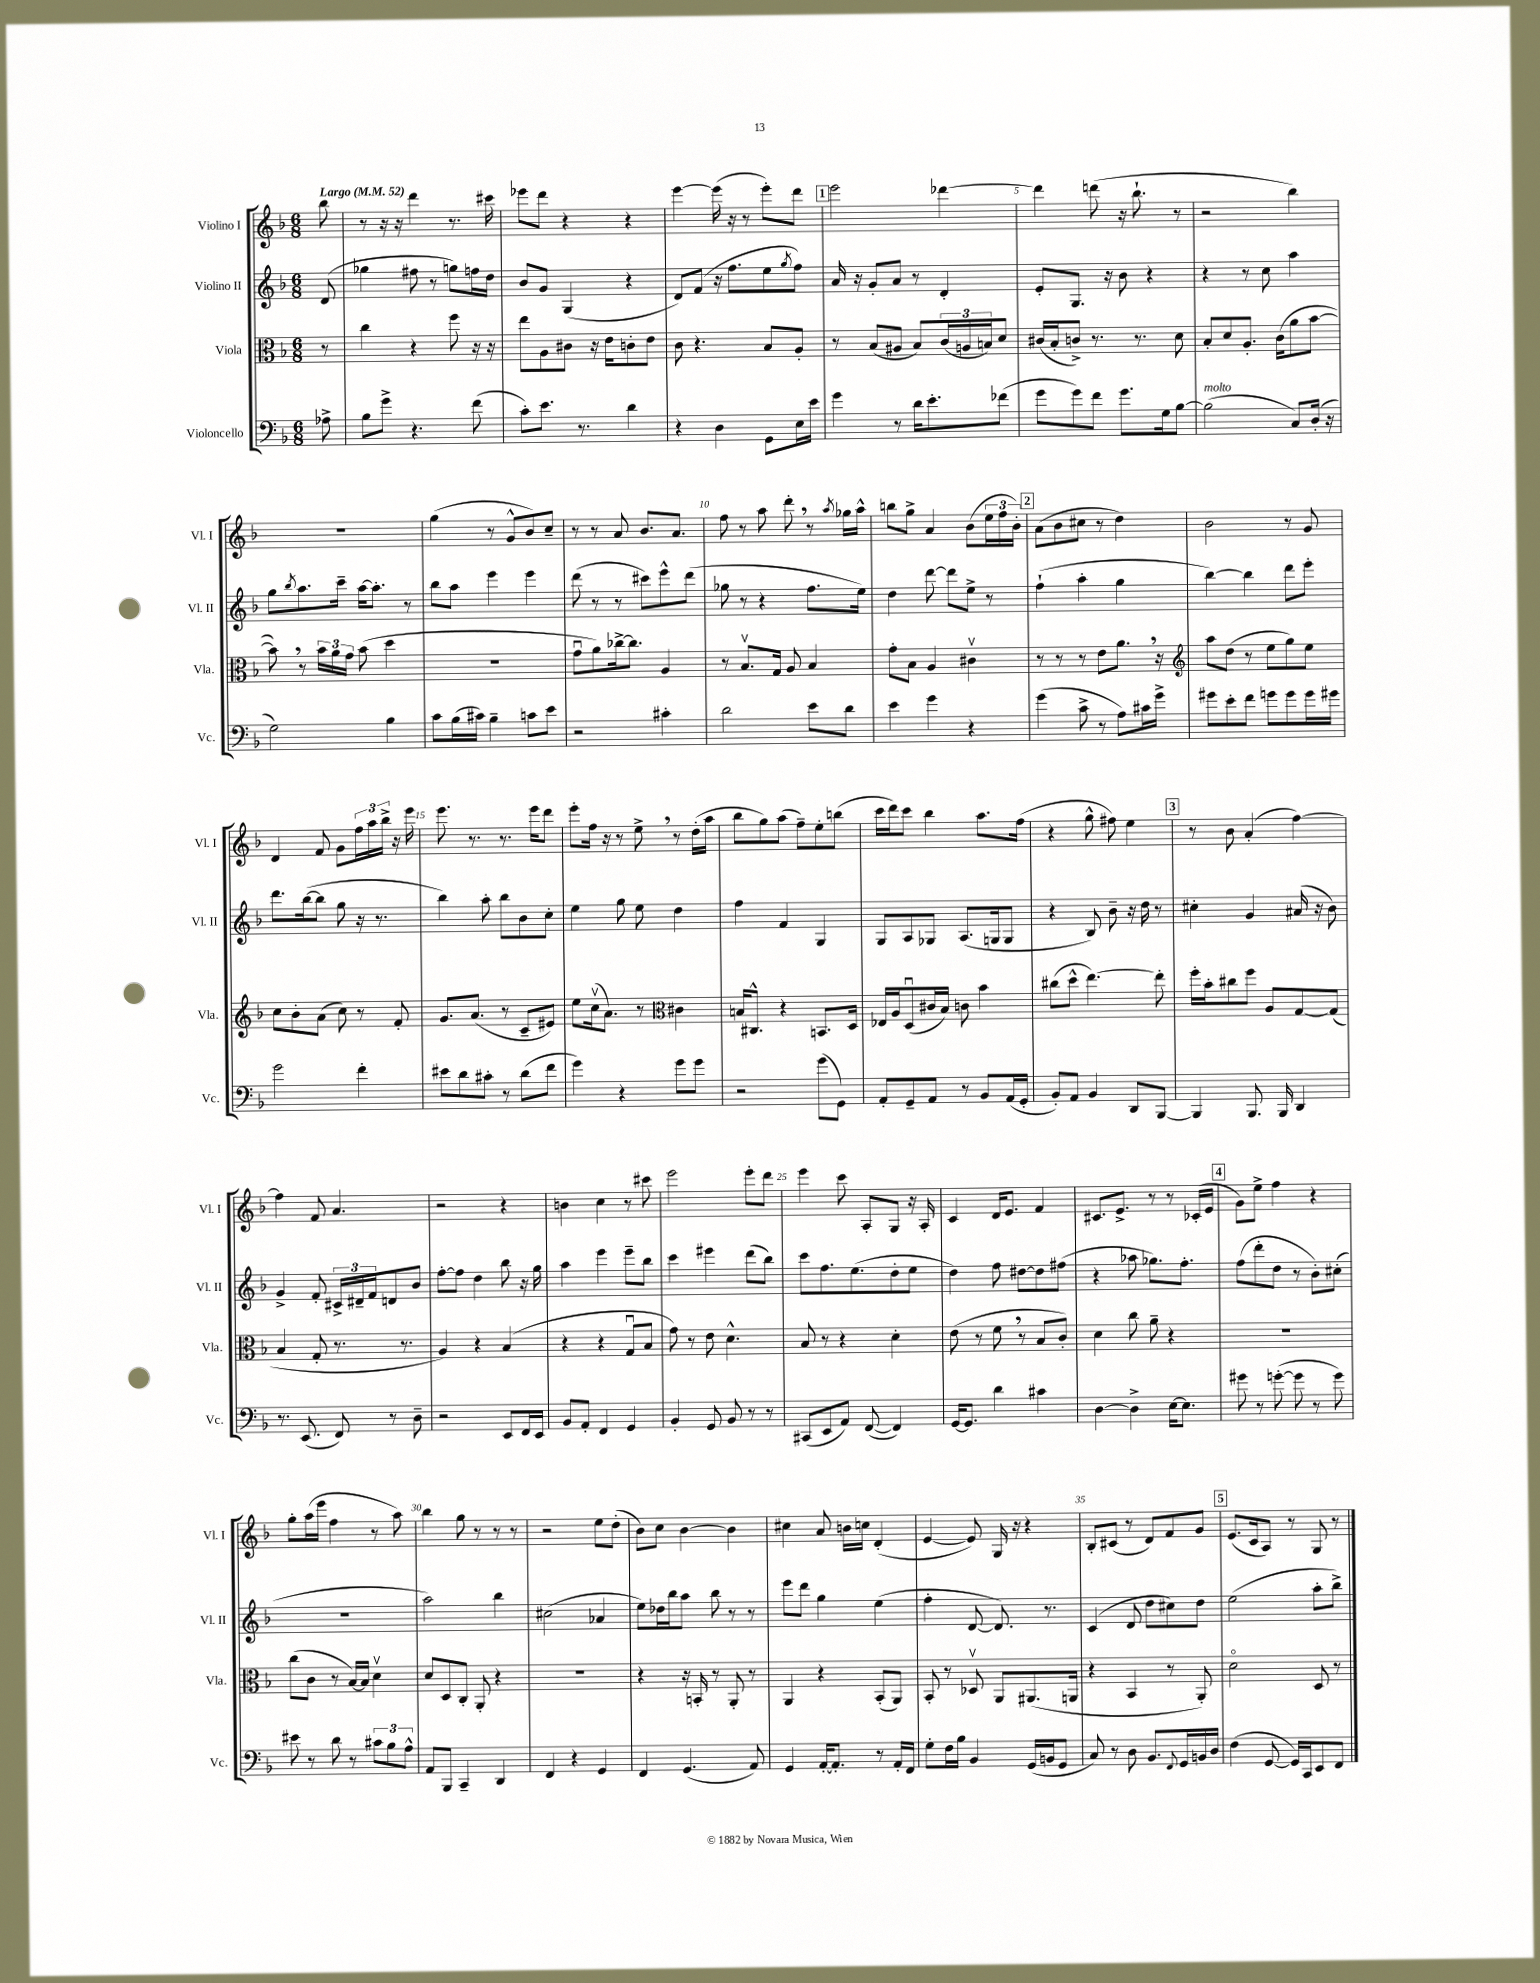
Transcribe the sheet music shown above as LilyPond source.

<<
\new StaffGroup <<
\new Staff = "s0" \with { instrumentName = "Violino I" shortInstrumentName = "Vl. I" } {
    \clef treble \key f \major \numericTimeSignature \time 6/8 \partial 8 \tempo "Largo" 4 = 52
    bes''8 |
    r8 r16 r16 d'''4 r8. cis'''16 |
    ees'''8 d'''8 r4 r4 |
    e'''4~ e'''16( r16 r8 e'''8-.) d'''8 |
    \mark \markup { \box "1" } e'''2 des'''4~ |
    des'''4 d'''8( r16 bes''8.-! r8 |
    r2 bes''4) |
    R2. |
    g''4( r8 g'8-^ bes'8) c''8-- |
    r8 r8 a'8 bes'8. a'8. |
    f''8 r8 a''8 d'''8-. \breathe r8 \acciaccatura { a''8 } ges''16 a''16-^ |
    b''8 g''8-> a'4 bes'8( \tuplet 3/2 { e''16 f''16 bes'16-.) } |
    \mark \markup { \box "2" } a'8( bes'8 cis''8 r8 d''4) |
    bes'2 r8 g'8 |
    d'4 f'8 g'8 \tuplet 3/2 { f''16 a''16 bes''16-> } r16 e'''16 |
    e'''8. r8. r8. e'''16 d'''8 |
    e'''8-. f''16 r16 r8 e''8-> \breathe r8 d''16-.( a''16 |
    bes''8 g''8) a''8( f''8--) e''8-. b''8( |
    c'''16 d'''16) c'''8 bes''4 a''8. f''16( |
    r4 g''8-^ fis''8) e''4 |
    \mark \markup { \box "3" } r8 bes'8 a'4-.( f''4~) |
    f''4 f'8 a'4. |
    r2 r4 |
    b'4 c''4 r8 cis'''8 |
    e'''2 e'''8-. d'''8 |
    e'''4 c'''8 a8-. g8 r16 a16-. |
    c'4 d'16 e'8. f'4 |
    cis'8. e'8.-> r8 r8 ces'16-.( e'16 |
    \mark \markup { \box "4" } g'8) e''8-> f''4 r4 |
    g''8-. a''16( e'''16 f''4 r8 a''8) |
    bes''4 g''8 r8 r8 r8 |
    r2 e''8 d''8-.( |
    bes'8) c''8 bes'4~ bes'4 |
    cis''4 a'8 b'16 c''16 d'4-.( |
    e'4~ e'8) g16 r16 r4 |
    bes8-. cis'8( r8 d'8) f'8 g'8 |
    \mark \markup { \box "5" } e'8.( c'16 a8) r8 g8 r8 \bar "|." |
}
\new Staff = "s1" \with { instrumentName = "Violino II" shortInstrumentName = "Vl. II" } {
    \clef treble \key f \major \numericTimeSignature \time 6/8 \partial 8
    d'8( |
    ges''4 fis''8 r8 g''8) f''16 d''16 |
    bes'8 g'8 g4( r4 |
    d'8) f'8( r16 f''8. e''8 \acciaccatura { g''8 } f''8) |
    \mark \markup { \box "1" } a'16 r16 g'8-. a'8 r8 d'4-. |
    e'8-. g8. r16 bes'8 r4 |
    r4 r8 c''8 a''4 |
    g''8 \acciaccatura { bes''8 } a''8. c'''16-- a''16~ a''8.-. r8 |
    bes''8 a''8 e'''4 e'''4 |
    d'''8( r8 r8 cis'''8) e'''8-^ d'''8( |
    ges''8 r8 r4 f''8. e''16) |
    d''4 d'''8~ d'''8 e''8-> r8 |
    \mark \markup { \box "2" } f''4-!( a''4-. g''4 |
    bes''4~) bes''4 d'''8 e'''8-. |
    d'''8. bes''16~( bes''8 g''8 r16 r8. |
    bes''4) a''8-. bes''8 bes'8 c''8-. |
    e''4 g''8 e''8 d''4 |
    f''4 f'4 g4 |
    g8 a8 ges8 a8.( g16 g8 |
    r4 bes8) bes'8-- r16 d''16 r8 |
    \mark \markup { \box "3" } cis''4-. g'4 ais'16( r16 bes'8) |
    g'4-> f'8-. \tuplet 3/2 { cis'16-> dis'16-- f'16 } d'8 bes'8 |
    f''8~-. f''8 d''4 bes''8 r16 g''16 |
    a''4 e'''4 e'''8-- bes''8 |
    c'''4 eis'''4 d'''8( bes''8) |
    c'''8 f''8. e''8.( d''8-. e''8 |
    d''4) f''8 dis''8~ dis''8 fis''8( |
    r4 aes''8 ges''8.) f''8.-. |
    \mark \markup { \box "4" } f''8( d'''8-. d''8 r8 bes'8-.) cis''8-.( |
    R2. |
    a''2) bes''4 |
    cis''2( aes'4 |
    e''8) des''16 bes''16 a''8 bes''8 r8 r8 |
    e'''8 d'''8 g''4 e''4( |
    f''4-. d'8~ d'8.) r8. |
    c'4( d'8 d''8 cis''8) d''8 |
    \mark \markup { \box "5" } e''2( a''8-. bes''8->) \bar "|." |
}
\new Staff = "s2" \with { instrumentName = "Viola" shortInstrumentName = "Vla." } {
    \clef alto \key f \major \numericTimeSignature \time 6/8 \partial 8
    r8 |
    c''4 r4 f''8 r16 r16 |
    e''8 a8 cis'8 r16 e'16 c'8-. e'8 |
    c'8 r4. bes8 a8-. |
    \mark \markup { \box "1" } r8 bes8( ais8 bes8) \tuplet 3/2 { c'16( a16 b16) } d'8 |
    cis'16( bes16-. c'8->) r8. r8. d'8 |
    bes8-. d'8 a8.-. c'16( a'8 bes'8~ |
    bes'8) \breathe r8 \tuplet 3/2 { bes'16 a'16 g'16 } bes'8( d''4 |
    R2. |
    g'8\downbow a'8) ces''16~-> ces''8. a4 |
    r8 bes8.\upbow g16 a8 bes4 |
    g'8-. bes8 a4 cis'4\upbow |
    \mark \markup { \box "2" } r8 r8 r8 e'8 a'8. \breathe r16 |
    \clef treble a''8 d''8( r8 e''8 g''8) e''8 |
    c''8 bes'8-. a'8( c''8) r8 f'8-. |
    g'8. a'8.( r8 c'8-- eis'8) |
    e''8 c''16\upbow( a'8.) r8 \clef alto cis'4 |
    b16 cis8.-^ r4 b,8. d16 |
    ees16 a16 d8\downbow( cis'16 bes16) c'8 bes'4 |
    cis''8( d''8-^ e''4.~) e''8-. |
    \mark \markup { \box "3" } f''16-. bes'16-. cis''8 f''8 a8 g8~ g8( |
    bes4 g8-. r8. r8. |
    a4) r4 bes4( |
    r4 r4 g8\downbow bes8 |
    g'8) r8 e'8 d'4.-^ |
    bes8 r8 r4 d'4-. |
    e'8( r8 f'8 \breathe r8 bes8 c'8-.) |
    d'4 c''8 a'8-- r4 |
    \mark \markup { \box "4" } R2. |
    c''8( c'8 r8 bes16~) bes16 d'4\upbow |
    d'8 d8 c8-. a,8-. r4 |
    R2. |
    r4 r16 b,16-. r8 a,8-. r8 |
    a,4 r4 bes,8-.( a,8) |
    bes,8-. r8 des8\upbow a,8 ais,8.( a,16 |
    r4 bes,4 r8 a,8-.) |
    \mark \markup { \box "5" } d'2\flageolet d8 r8 \bar "|." |
}
\new Staff = "s3" \with { instrumentName = "Violoncello" shortInstrumentName = "Vc." } {
    \clef bass \key f \major \numericTimeSignature \time 6/8 \partial 8
    aes8-> |
    bes8 g'8-> r4. f'8( |
    c'8-.) e'8. r8. d'4 |
    r4 d4 g,8 e16 e'16 |
    \mark \markup { \box "1" } g'4 r8 d'16 e'8.-. fes'8( |
    g'8 g'8) f'8 g'8. g16 bes8~ |
    bes2^\markup { \italic "molto" }( c8) d16-.( r16 |
    g2) bes4 |
    c'8 bes16( cis'16) bes4-- c'8 e'8 |
    r2 cis'4-. |
    d'2 e'8 d'8 |
    e'4 g'4 r4 |
    \mark \markup { \box "2" } g'4( c'8-> r8 a8) cis'16 g'16-> |
    gis'8 e'8-. f'8 g'8 g'8 g'16 gis'16 |
    g'2 f'4-. |
    eis'8 d'8 cis'8-. r8 d'8( f'8 |
    g'4) r4 g'8 g'8 |
    r2 g'8( g,8) |
    a,8-. g,8-- a,8 r8 bes,8 a,16( g,16-. |
    bes,8-.) a,8 bes,4 d,8 bes,,8~ |
    \mark \markup { \box "3" } bes,,4 bes,,8. bes,,16 d,4 |
    r8. e,8.( f,8) r8 d8-- |
    r2 e,8 f,16 e,16 |
    bes,8 a,8-. f,4 g,4 |
    bes,4-. g,8 bes,8 r8 r8 |
    cis,8( e,8 a,8) f,8~( f,4) |
    g,16~ g,8. d'4 cis'4 |
    d4~ d4-> e16~ e8. |
    \mark \markup { \box "4" } gis'8 r8 g'8~-.( g'8 r8 g'8) |
    eis'8 r8 d'8 r8 \tuplet 3/2 { cis'8 bes8 a8-^ } |
    a,8 bes,,8 c,4-- d,4 |
    f,4 r4 g,4 |
    f,4 g,4.( a,8) |
    g,4 a,16~-. a,8.-. r8 a,16-. f,16 |
    g8-. f16 bes16 bes,4 g,16( b,16 g,8 |
    c8) r8 d8 bes,8. \appoggiatura { f,8 } g,16 b,16 d16 |
    \mark \markup { \box "5" } f4( g,8~ g,16) c,16 e,8 f,8 \bar "|." |
}
>>
>>
\layout { \context { \Score \override BarNumber.break-visibility = ##(#f #t #t) barNumberVisibility = #(every-nth-bar-number-visible 5) } }
